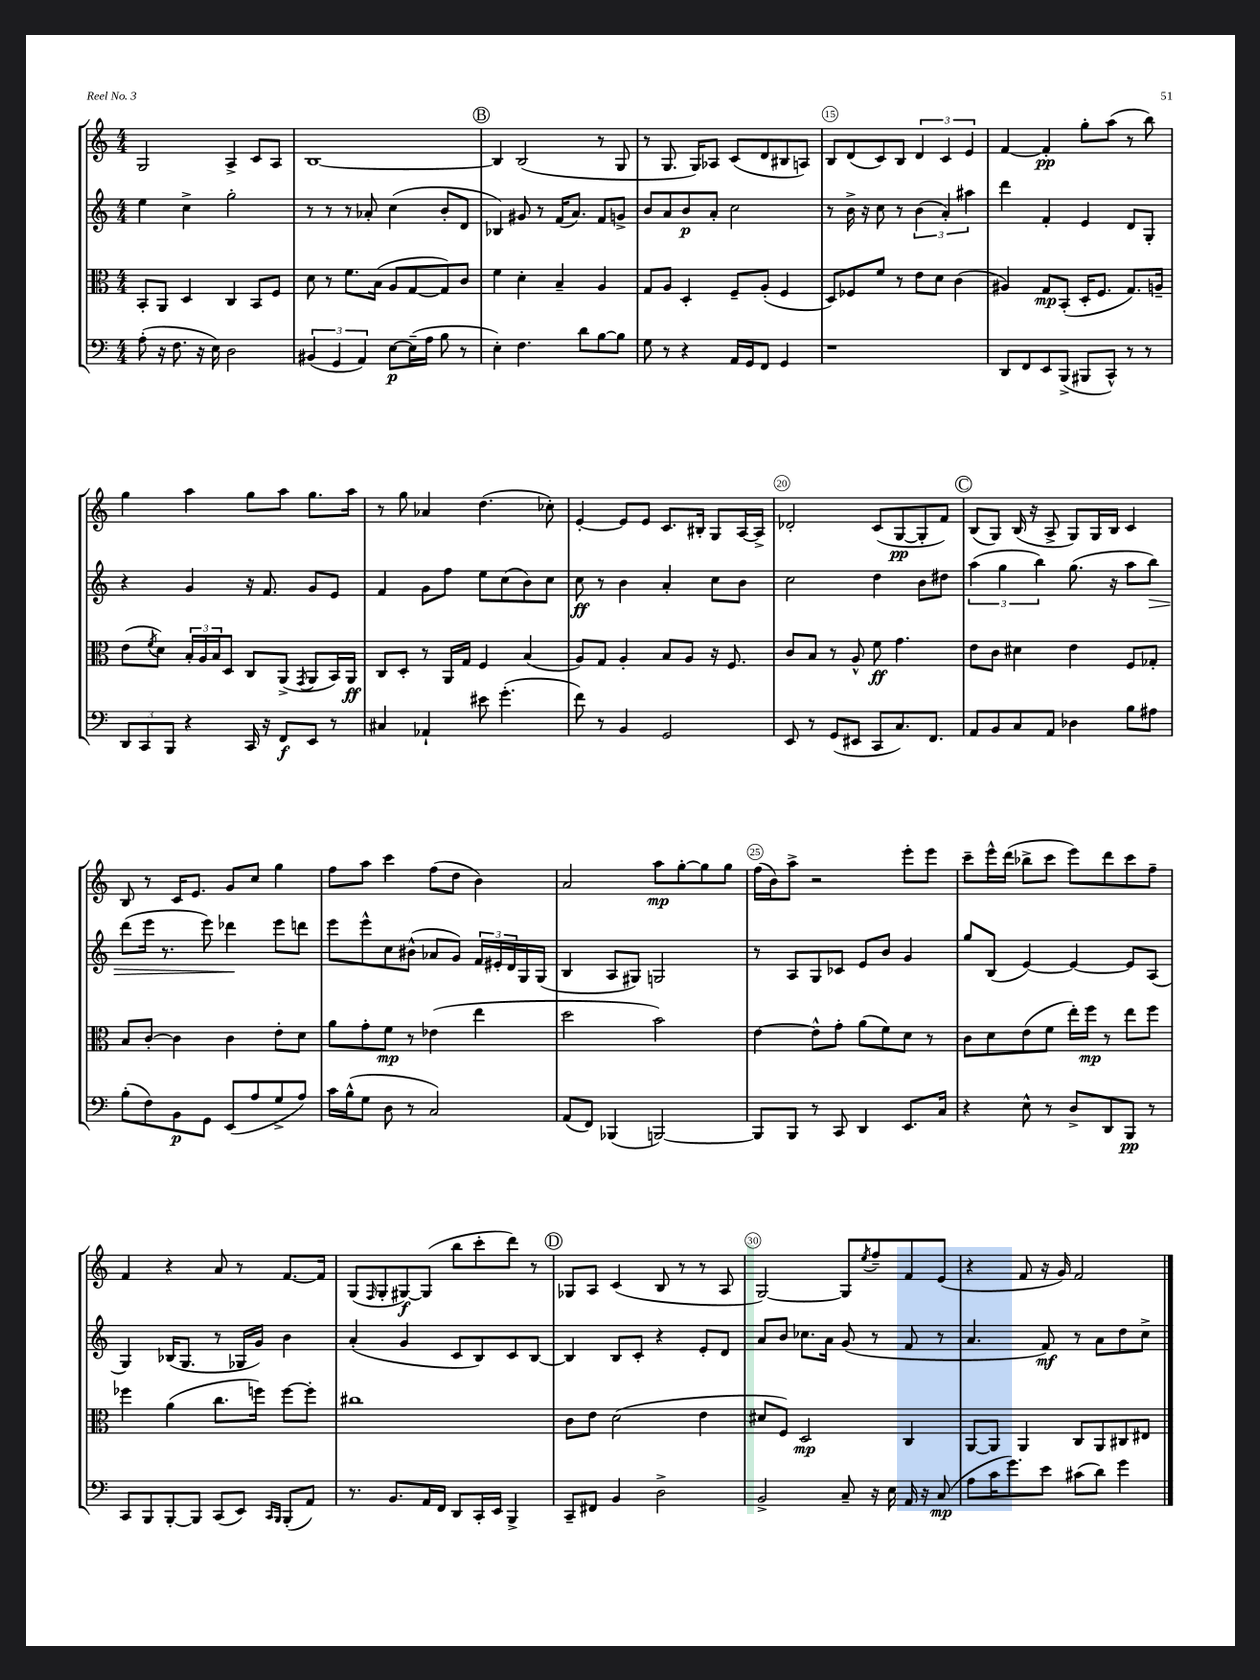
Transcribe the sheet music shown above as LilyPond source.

<<
\new StaffGroup <<
\new Staff = "s0" {
    \clef treble \key c \major \numericTimeSignature \time 4/4
    g2 a4-> c'8 a8 |
    b1~ |
    \mark \markup { \circle "B" } b4 b2( r8 g8 |
    r8 g8. g16) aes8 c'8( d'8 bis8 a8) |
    b8 d'8( c'8) b8 \tuplet 3/2 { d'4 c'4 e'4 } |
    f'4~ f'4-.\pp g''8-. a''8( r8 b''8) |
    g''4 a''4 g''8 a''8 g''8. a''16 |
    r8 g''8 aes'4 d''4.( ces''8-.) |
    e'4~-. e'8 e'8 c'8. bis16-. g8 a16~ a16-> |
    des'2-. c'8( g8~\pp g8-. f'8) |
    \mark \markup { \circle "C" } b8( g8) b16( r16 a8-> g8) g16 b16 c'4 |
    b8 r8 c'16 e'8. g'8 c''8 g''4 |
    f''8 a''8 c'''4 f''8( d''8 b'4) |
    a'2 a''8\mp g''8~-. g''8 g''8 |
    f''16( b'16) a''8-> r2 e'''8-. e'''8 |
    c'''8-- e'''16-^ d'''16( bes''8-> c'''8 e'''8) d'''8 c'''8 f''8-- |
    f'4 r4 a'8 r8 f'8.~ f'16 |
    g8( \grace { f16 } g8-. gis8~\f) gis8( b''8 c'''8-. d'''8) r8 |
    \mark \markup { \circle "D" } ges8 a8 c'4( b8 r8 r8 a8 |
    g2~) g8 \acciaccatura { e''8 } f''8-- f'8 e'8( |
    r4 f'8 r16 g'16) f'2 \bar "|." |
}
\new Staff = "s1" {
    \clef treble \key c \major \numericTimeSignature \time 4/4
    e''4 c''4-> g''2-. |
    r8 r8 r8 aes'8-. c''4( b'8-. d'8 |
    \mark \markup { \circle "B" } bes4) gis'8 r8 f'16( a'8.) f'8 g'8-> |
    b'8 a'8 b'8\p a'8-. c''2 |
    r8 b'16-> r16 c''8 r8 \tuplet 3/2 { b'4( a'4-.) ais''4 } |
    d'''4 f'4-. e'4 d'8 g8-. |
    r4 g'4 r16 f'8. g'8 e'8 |
    f'4 g'8 f''8 e''8 c''8( b'8) c''8 |
    c''8\ff r8 b'4 a'4-. c''8 b'8 |
    c''2 d''4 b'8 dis''8 |
    \mark \markup { \circle "C" } \tuplet 3/2 { a''4( g''4 b''4) } g''8.( r16 a''8 b''8\>) |
    d'''8( e'''16 r8. e'''8) des'''4\! e'''8 d'''8 |
    e'''8 e'''8-^ c''8 bis'8-^( aes'8 g'8) \tuplet 3/2 { f'16 eis'16-. d'16 } g16 g16( |
    b4 a8 gis8) g2 |
    r8 a8 g8 ces'8 e'8 b'8 g'4 |
    g''8 b8( e'4~) e'4~ e'8 a8( |
    g4) bes16( g8. r8 ges16 g'16) b'4 |
    a'4-.( g'4 c'8 b8) c'8 b8~ |
    \mark \markup { \circle "D" } b4 b8 c'8-. r4 e'8-. d'8 |
    a'8 b'8 ces''8. a'16 g'8( r8 f'8 r8 |
    a'4. f'8\mf) r8 a'8 d''8 c''8-> \bar "|." |
}
\new Staff = "s2" {
    \clef alto \key c \major \numericTimeSignature \time 4/4
    b,8-. a,8 d4 c4 b,8 f8 |
    d'8 r8 f'8. b16( a8 g8~ g8) c'8 |
    \mark \markup { \circle "B" } f'4 d'4-. b4-- a4 |
    g8 a8 d4-. f8-- a8-.( f4 |
    d8) fes8 f'8 r8 e'8 d'8 c'4( |
    ais4) g8\mp b,8-.( d16-. f8. g8.) a16-- |
    e'8( \acciaccatura { f'8 } d'8) \tuplet 3/2 { b16-. a16 b16 } d8 c8 a,8->( \acciaccatura { g,8 } a,8 b,16) a,16\ff |
    c8 d8-. r8 a,16 g16 f4 b4( |
    a8) g8 a4-. b8 a8 r16 f8. |
    c'8 b8 r8 a8-^ f'8\ff g'4. |
    \mark \markup { \circle "C" } e'8 c'8 dis'4 e'4 f8 ges8-. |
    b8 c'8~-. c'4 c'4 e'8-. d'8 |
    a'8 g'8-. f'8\mp r8 ees'4( e''4 |
    d''2 b'2) |
    e'4~ e'8-^ g'8-. a'8( f'8) d'8 r8 |
    c'8 d'8 e'8( f'8 e''16-.) f''16\mp r8 e''8 f''8 |
    fes''4 a'4( c''8. f''16) f''8~ f''8-. |
    cis''1 |
    \mark \markup { \circle "D" } c'8 e'8 d'2( e'4 |
    dis'8 f8) d2\mp c4 |
    a,8~ a,8 a,4 c8 a,8 cis8 eis8 \bar "|." |
}
\new Staff = "s3" {
    \clef bass \key c \major \numericTimeSignature \time 4/4
    a8-.( r16 f8. r16 e16) d2 |
    \tuplet 3/2 { bis,4( g,4 a,4) } e8~\p e16--( a16 b8 r8 |
    \mark \markup { \circle "B" } e4-.) f4. d'8 b8~ b8 |
    g8 r8 r4 a,16 g,16 f,8 g,4 |
    r1 |
    d,8 f,8 e,8 b,,8->( bis,,8 c,8-^) r8 r8 |
    \tuplet 3/2 { d,8 c,8 b,,8 } r4 c,16 r16 f,8\f e,8 r8 |
    cis4 aes,4-! eis'8 g'4.-.( |
    f'8) r8 b,4 g,2 |
    e,8 r8 g,8( eis,8 c,8 c8.) f,8. |
    \mark \markup { \circle "C" } a,8 b,8 c8 a,8 des4 b8 ais8 |
    b8-.( f8) b,8\p g,8 e,8( a8 g8-> a8) |
    c'16 b16-^( g8 d8 r8 c2) |
    a,8( f,8) bes,,4( b,,2~) |
    b,,8 b,,8 r8 c,8 d,4 e,8. c16 |
    r4 e8-^ r8 d8-> d,8 b,,8\pp r8 |
    c,8 b,,8 b,,8~-. b,,8 c,8( e,8) \grace { c,16 b,,16 } b,,8-.( a,8) |
    r8. b,8. a,16 f,16 d,8 c,16-. e,16 b,,4-> |
    \mark \markup { \circle "D" } c,8-- fis,8 b,4 d2-> |
    b,2-> c8-- r16 e16 a,16 r16 c8\mp( |
    a8 c'16 g'8.) e'8 cis'8( d'8) g'4 \bar "|." |
}
>>
>>
\layout { \context { \Score currentBarNumber = #11 \override BarNumber.break-visibility = ##(#f #t #t) barNumberVisibility = #(every-nth-bar-number-visible 5) \override BarNumber.stencil = #(make-stencil-circler 0.1 0.3 ly:text-interface::print) } }
